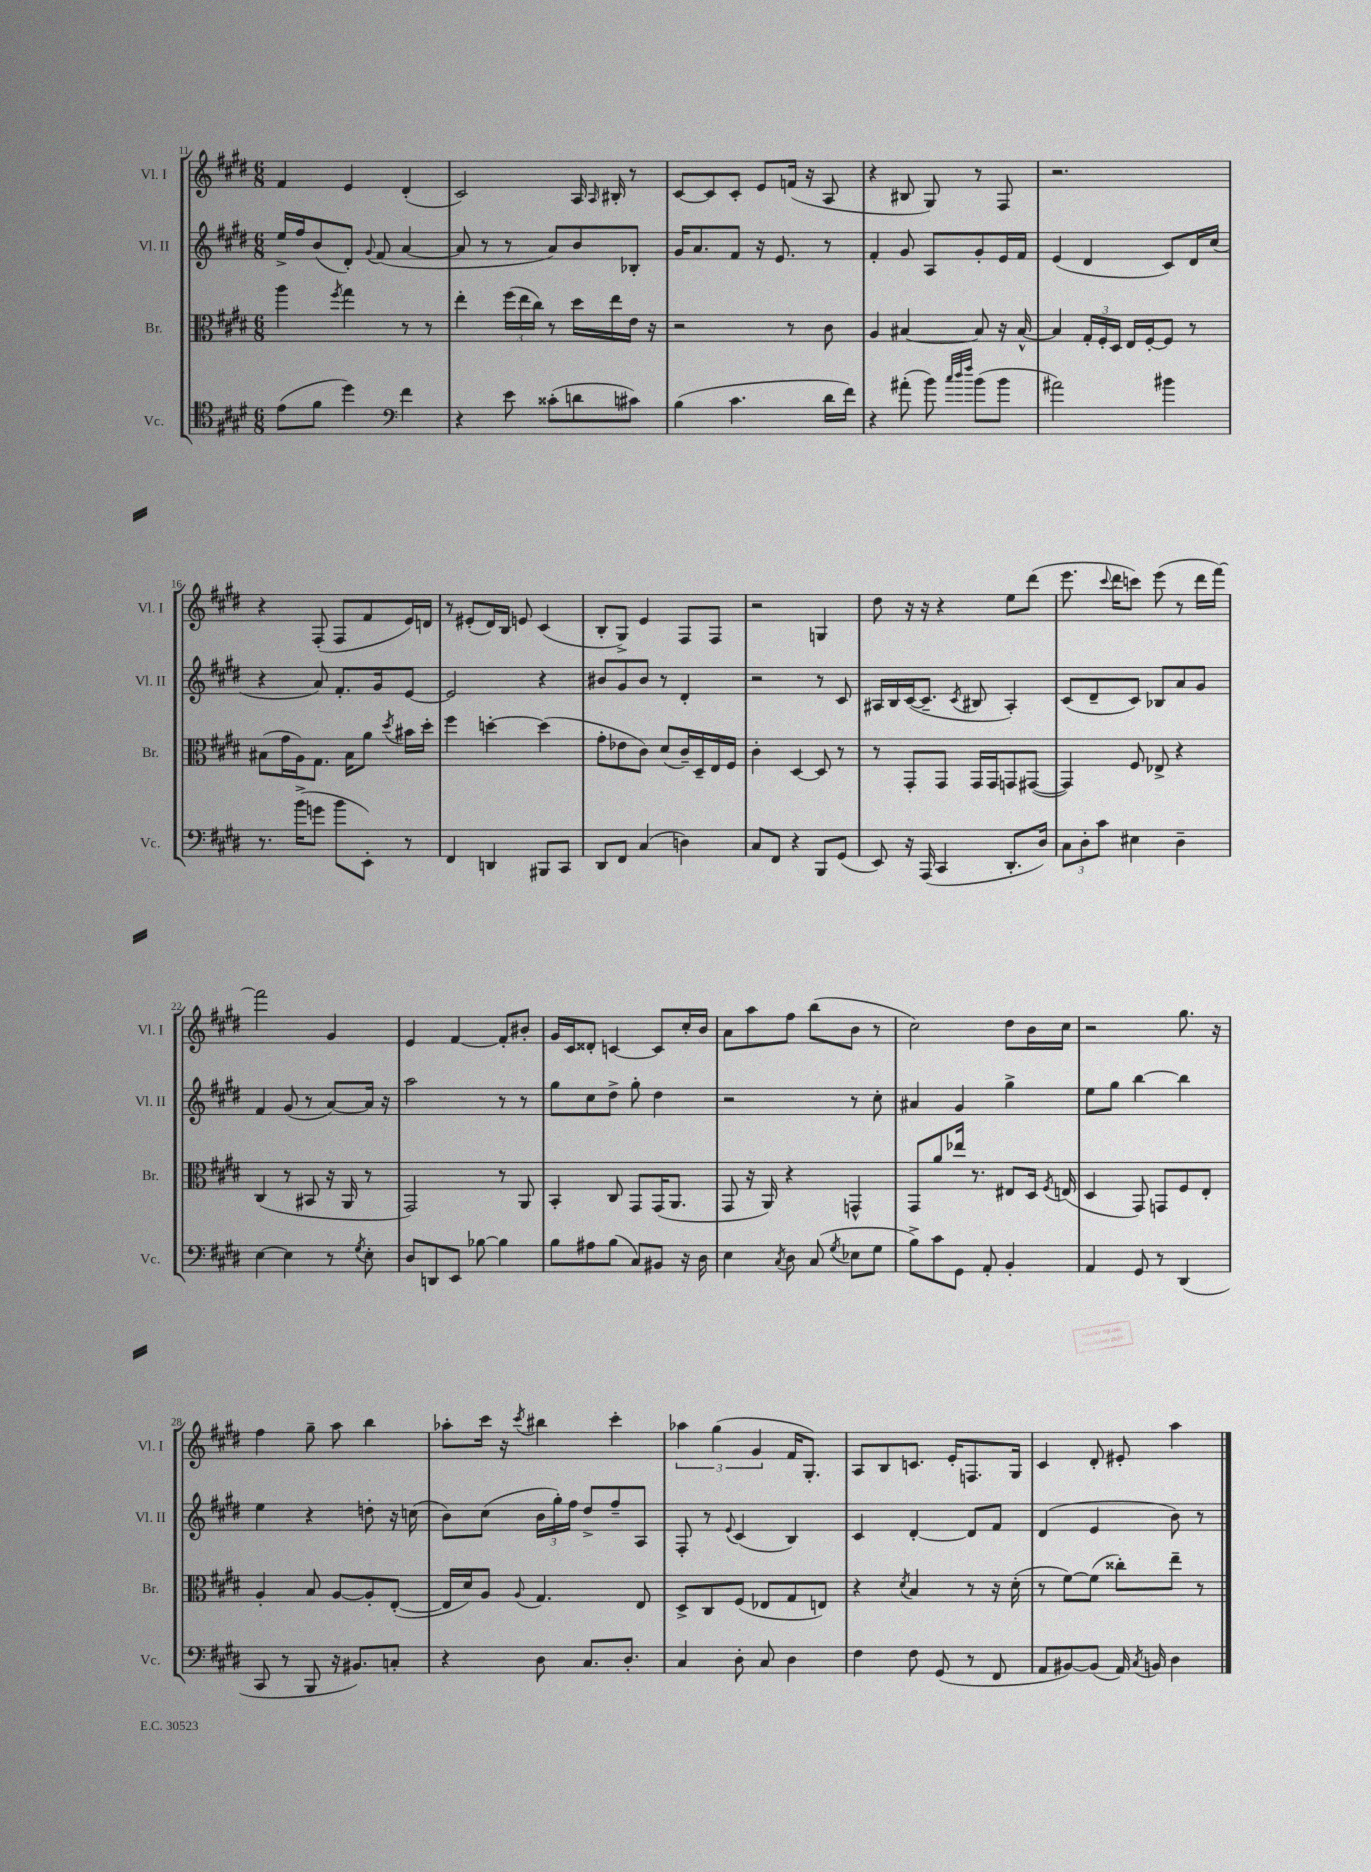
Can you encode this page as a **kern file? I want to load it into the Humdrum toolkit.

**kern	**kern	**kern	**kern
*part4	*part3	*part2	*part1
*staff4	*staff3	*staff2	*staff1
*I"Vc.	*I"Br.	*I"Vl. II	*I"Vl. I
*I'Vc.	*I'Br.	*I'Vl. II	*I'Vl. I
*clefC4	*clefC3	*clefG2	*clefG2
*k[f#c#g#d#]	*k[f#c#g#d#]	*k[f#c#g#d#]	*k[f#c#g#d#]
*M6/8	*M6/8	*M6/8	*M6/8
=11	=11	=11	=11
(8e\L	4aa\	16ee^/LL	4f#/
.	.	16ff#/J	.
8f#\J	.	(8b/	.
.	8qff#/	.	.
4dd#\)	4gg#\	8d#'/J)	4e/
.	.	8qqg#/	.
.	.	(8f#/	.
*clefF4	*	*	*
4f#\	8r	[4a/	(4d#'/
.	8r	.	.
=12	=12	=12	=12
4r	4ee'\	8a/]	2c#/)
.	.	8r	.
8e\	(24ff#\LL	8r	.
.	24ee\	.	.
.	24cc#\JJ)	.	.
(8c##X'\L	8r	8a/L)	.
8dn\	16dd#\LL	8b/	16A/
.	.	.	16qqA/
.	16ee\	.	16B#X'/
8c#X\J)	16e\JJ	8B-X'/J	8r
.	16r	.	.
=13	=13	=13	=13
(4B\	2r	16g#/KL	[8c#/L
.	.	8.a/	.
.	.	.	8c#/]
4.c#\	.	8f#/J	8c#'/J
.	.	16r	8e/L
.	.	8.e/	.
.	8r	.	(16fn/Jk
.	.	.	16r
16d#\LL	8c#\	8r	8A/
16f#\JJ)	.	.	.
=14	=14	=14	=14
4r	4A/	4f#'/	4r
(8a#X'\	[4B#X/	8g#/	8B#X/
8b\)	.	8A/L	8G#/)
32qqcc#/LLL	.	.	.
32qqdd#/	.	.	.
32qqff#/JJJ	.	.	.
(8b\L	8B#/]	8g#'/	8r
8b\J	16r	16e/L	8F#/
.	[16B#^^/	16f#/JJ	.
=15	=15	=15	=15
2a#X\)	4B#/]	(4e/	2.r
.	24G#'/LL	4d#/	.
.	24F#'/	.	.
.	24D#/JJ	.	.
.	16E/LL	.	.
.	[16F#'/J	.	.
4b#X\	8F#/J]	8c#/L)	.
.	8r	16d#/L	.
.	.	(16cc#/JJ	.
!!LO:LB:g=z
=16	=16	=16	=16
8.r	(8B#X\L	4r	4r
.	16g#\L	.	.
(16b^\KL	16A\J)	.	.
8gn\J	8.G#\J	8a/)	(8F#'/
8b\L	.	8.f#'/L	8F#/L
.	16B#\KL	.	.
8EE'\J)	8a\J	.	8f#/
.	.	16g#/k	.
.	8qdd#/	.	.
8r	16b#X\LL	[8e/J	16e/L)
.	16dd#'\JJ	.	16dn/JJ
=17	=17	=17	=17
4FF#/	4ff#\	2e/]	8r
.	.	.	(8e#X'/L
4DDn/	[4ddn'\	.	16d#/L)
.	.	.	16B/JJ
.	.	.	8en/
8BBB#X/L	(4dd\]	4r	(4c#/
8CC#/J	.	.	.
=18	=18	=18	=18
8DD#/L	8g#'\L	8b#X/L	8B'/L
8FF#/J	8e-X\	8g#/	8G#^/J)
(4C#/	8c#\J)	8b#/J	4e/
.	(8d#/L	8r	.
4Dn\)	16c#~/L)	4d#'/	8F#/L
.	16D#~/	.	.
.	16E/	.	8F#/J
.	16F#/JJ	.	.
=19	=19	=19	=19
8C#/L	4c#'\	2r	2r
8FF#/J	.	.	.
4r	[4D#/	.	.
8BBB/L	8D#/]	8r	4Gn/
(8GG#/J	8r	8c#/	.
=20	=20	=20	=20
8EE/)	8r	16A#X/LL	8dd#\
.	.	16B/	.
16r	8GG#'/L	([16c#/J	16r
(16AAA/	.	8.c#~/J]	16r
4CC#/	8GG#/J	.	4r
.	.	8qc#/	.
.	16GG#/LL	8B#X/	.
.	16GG#/J	.	.
8.DD#'/L	8GGn/	4A#'/)	8ee\L
.	([8GG#X/J	.	(8ddd#\J
16D#/Jk)	.	.	.
=21	=21	=21	=21
12C#\L	4GG#/])	(8c#/L	8.eee\
12D#'\	.	.	.
.	.	8d#~/	.
12c#\J	.	.	.
.	.	.	8qqccc#/
.	.	.	16ddd#\KL
4E#X\	8F#/	8c#/J)	8cccn\J)
.	8E-X^/	8B-X/L	(8eee\
4D#~\	4r	8a/	8r
.	.	8g#/J	16ddd#\LL
.	.	.	[16fff#\JJ)
!!LO:LB:g=z
=22	=22	=22	=22
[4E\	(4C#/	4f#/	2fff#\]
4E\]	8r	(8g#/	.
.	8BB#X/	8r	.
8r	16r	[8a/L)	4g#/
.	16AA/	.	.
8qG#/	.	.	.
8E'\	8r	16a/Jk]	.
.	.	16r	.
=23	=23	=23	=23
8D#/L	2GG#/)	2aa\	4e/
8DDn/	.	.	.
8EE/J	.	.	[4f#/
[8B-X\	.	.	.
4B-\]	8r	8r	8f#'/L]
.	8AA/	8r	8b#X'/J
=24	=24	=24	=24
8B\L	4BB'/	8gg#\L	16g#/LL
.	.	.	16c#/J
8A#X\	.	8cc#\	8d##X'/J
(8B\J	8C#/	8dd#^\J	[4cn/
8C#/L)	8GG#/L	8gg#'\	.
8BB#X/J	(16GG#/K	4dd#\	8c/L]
.	8.AA/J	.	.
16r	.	.	16cc#'/L
16D#\	.	.	16b/JJ
=25	=25	=25	=25
4E\	8GG#/	2r	8a\L
.	16r	.	8aa\
.	16AA/)	.	.
8qC#/	.	.	.
8D#\	4r	.	8ff#\J
(8C#/	.	.	(8bb\L
8qG#/	.	.	.
8E-X\L	4GGn^^/	8r	8b\J
8G#\J	.	8cc#'\	8r
=26	=26	=26	=26
8B^\L)	8GG#/L	4a#X/	2cc#\)
8c#\	8a/	.	.
8GG#\J	16ee-X/Jk	4g#/	.
.	8.r	.	.
8AA'/	.	.	.
4BB'/	8E#X/L	4gg#^\	8dd#\L
.	16D#/Jk	.	16b\L
.	8qF#/	.	.
.	(16En/	.	16cc#\JJ
=27	=27	=27	=27
4AA/	4D#/	8ee\L	2r
.	.	8gg#\J	.
8GG#/	8GG#/)	[4bb\	.
8r	8GGn/L	.	.
(4DD#/	8F#/	4bb\]	8.gg#\
.	8E'/J	.	.
.	.	.	16r
!!LO:LB:g=z
=28	=28	=28	=28
8CC#/	4A'/	4ee\	4ff#\
8r	.	.	.
8BBB/	8B/	4r	8gg#~\
16r	[8A/L	.	8aa\
8.BB#X/L)	.	.	.
.	8A'/]	8ddn'\	4bb\
8Cn'/J	([8E'/J	16r	.
.	.	(16ccn\	.
=29	=29	=29	=29
4r	16E/LL]	8b\L)	8aa-X'\L
.	16d#/J)	.	.
.	8A/J	(8cc#\J	16ccc#\Jk
.	.	.	16r
.	8qqA/	.	8qccc#/
8D#\	4.G#/	24b\LL	4bb#X\
.	.	24gg#'\)	.
.	.	24ff#\JJ	.
8.C#/L	.	8dd#^/L	.
.	.	8ff#~/	4ccc#'\
8.D#'/J	.	.	.
.	8E/	8A/J	.
=30	=30	=30	=30
4C#/	8D#^/L	8F#'/	6aa-X\
.	8C#/	8r	.
.	.	.	(6gg#\
.	.	8qqe/	.
8D#'\	(8F#/J	(4c#/	.
.	.	.	6g#/
8C#/	8E-X/L	.	.
4D#\	8G#/	4B/)	16f#/KL
.	.	.	8.G#'/J)
.	8En/J)	.	.
=31	=31	=31	=31
4F#\	4r	4c#/	8A/L
.	.	.	8B/
.	8qd#/	.	.
8F#\	4B/	[4d#'/	8.cn/J
(8GG#/	.	.	.
.	.	.	16e'/KL
8r	8r	8d#/L]	8.Fn/
8FF#/	16r	8f#/J	.
.	(16d#'\	.	16G#/Jk
=32	=32	=32	=32
8AA/L	8r	(4d#/	4c#/
[8BB#X/)	[8f#\L)	.	.
(8BB#/J]	(8f#\J]	4e/	8d#'/
16AA/)	8cc##X'\L)	.	8e#X'/
8qC#/	.	.	.
16BBn/	.	.	.
4D#\	8ee~\J	8b\)	4aa\
.	8r	8r	.
==	==	==	==
*-	*-	*-	*-
